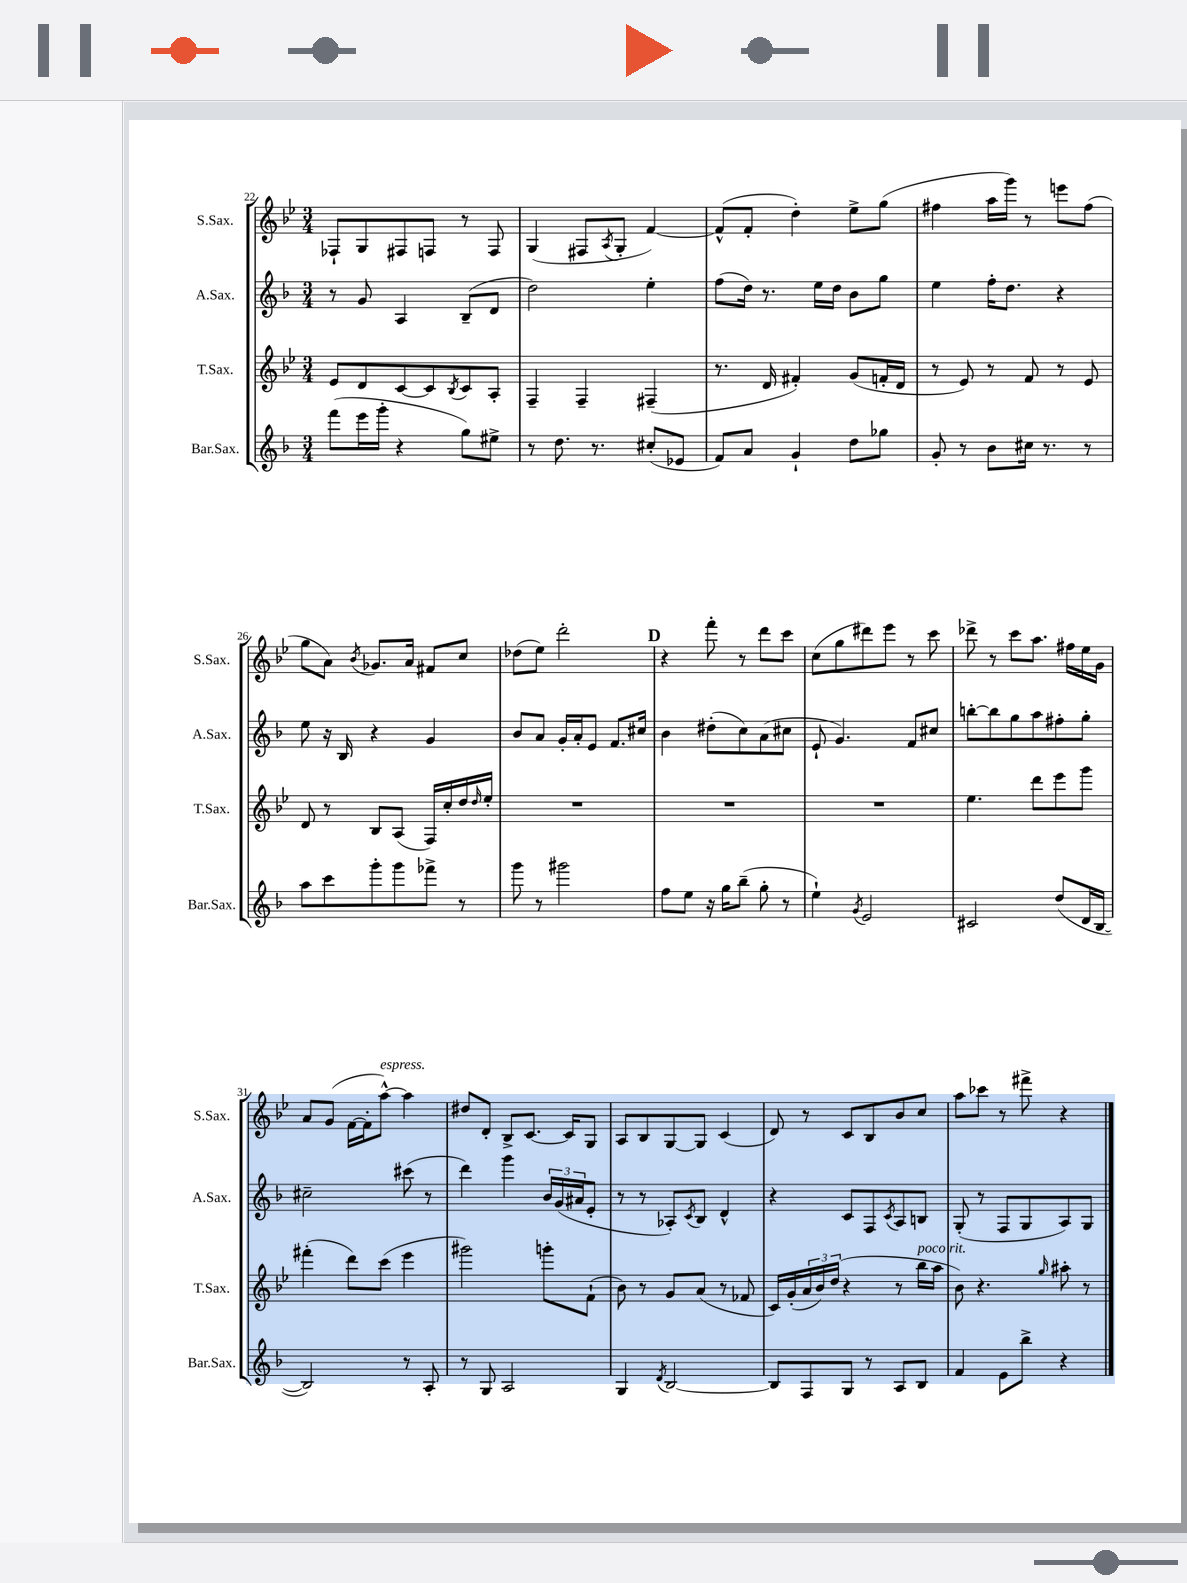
<<
\new StaffGroup <<
\new Staff = "s0" \with { instrumentName = "S.Sax." shortInstrumentName = "S.Sax." } {
    \clef treble \key bes \major \numericTimeSignature \time 3/4
    fes8-! g8 fis8 f8 r8 f8 |
    g4( fis8 \acciaccatura { a8 } g8-. f'4~) |
    f'8-^( f'8-. d''4-.) ees''8-> g''8( |
    fis''4 a''16 g'''16) r8 e'''8 fis''8( |
    g''8 a'8) \acciaccatura { bes'8 } ges'8. a'16 fis'8 c''8 |
    des''8( ees''8) d'''2-. |
    \mark \markup { \bold "D" } r4 f'''8-. r8 d'''8 c'''8 |
    c''8( g''8 dis'''8) ees'''8 r8 c'''8 |
    des'''8-> r8 c'''8 a''8. fis''16 ees''16 g'16 |
    a'8 g'8( f'16~ f'16-. a''8~-^^\markup { \italic "espress." }) a''4 |
    dis''8 d'8-. bes8-> c'8.~ c'16 g8 |
    a8 bes8 g8~ g8 c'4( |
    d'8) r8 c'8 bes8 bes'8 c''8 |
    a''8 ces'''8 r8 fis'''8-> r4 \bar "|." |
}
\new Staff = "s1" \with { instrumentName = "A.Sax." shortInstrumentName = "A.Sax." } {
    \clef treble \key f \major \numericTimeSignature \time 3/4
    r8 g'8 a4 bes8--( d'8 |
    d''2) e''4-. |
    f''8( d''16) r8. e''16 d''16 bes'8 g''8 |
    e''4 f''16-. d''8. r4 |
    e''8 r16 bes16 r4 g'4 |
    bes'8 a'8 g'16-. a'16-. e'8 f'8. cis''16 |
    \mark \markup { \bold "D" } bes'4 dis''8-.( c''8) a'8( cis''8 |
    e'8-! g'4.) f'8 cis''8 |
    b''8~-. b''8 g''8 a''8 fis''8-. g''8-. |
    cis''2-- cis'''8( r8 |
    d'''4) g'''4 \tuplet 3/2 { bes'16 g'16( ais'16 } e'8-. |
    r8 r8 aes8-.) \acciaccatura { c'8 } bes8 d'4-^ |
    r4 c'8 f8 \acciaccatura { c'8 } a8 b8 |
    g8-.( r8 f8 g8 a8) g8 \bar "|." |
}
\new Staff = "s2" \with { instrumentName = "T.Sax." shortInstrumentName = "T.Sax." } {
    \clef treble \key bes \major \numericTimeSignature \time 3/4
    ees'8 d'8 c'8~ c'8 \acciaccatura { bes8 } c'8 a8-. |
    f4-- f4-- fis4--( |
    r8. d'16 fis'4-.) g'8( f'16-. d'16 |
    r8 ees'8) r8 f'8 r8 ees'8 |
    d'8 r8 bes8 a8( f16) c''16-. d''16 \grace { d''16 } ees''16-. |
    R2. |
    \mark \markup { \bold "D" } R2. |
    R2. |
    ees''4. d'''8 ees'''8 g'''8 |
    fis'''4-.( d'''8) c'''8( ees'''4 |
    gis'''2) g'''8-. f'8-!( |
    bes'8) r8 g'8 a'8( r8 fes'8 |
    c'16) g'16-.( \tuplet 3/2 { a'16 bes'16) d''16( } r4 r8 bes''16^\markup { \italic "poco rit." } a''16 |
    bes'8) r4. \grace { g''16 } ais''8-. r8 \bar "|." |
}
\new Staff = "s3" \with { instrumentName = "Bar.Sax." shortInstrumentName = "Bar.Sax." } {
    \clef treble \key f \major \numericTimeSignature \time 3/4
    f'''8( e'''16 g'''16-. r4 g''8) eis''8-> |
    r8 d''8. r8. cis''8-.( ees'8 |
    f'8) a'8 g'4-! d''8 ges''8 |
    g'8-. r8 bes'8 cis''16 r8. r8 |
    a''8 c'''8 g'''8-. g'''8 fes'''8-> r8 |
    g'''8 r8 gis'''2 |
    \mark \markup { \bold "D" } f''8 e''8 r16 g''16 bes''8--( g''8-. r8 |
    e''4-!) \acciaccatura { g'8 } e'2 |
    cis'2 d''8( d'16 bes16~ |
    bes2) r8 a8-. |
    r8 g8 a2 |
    g4 \acciaccatura { d'8 } bes2~ |
    bes8 f8 g8 r8 a8 bes8 |
    f'4 e'8 bes''8-> r4 \bar "|." |
}
>>
>>
\layout { \context { \Score currentBarNumber = #22 } }
